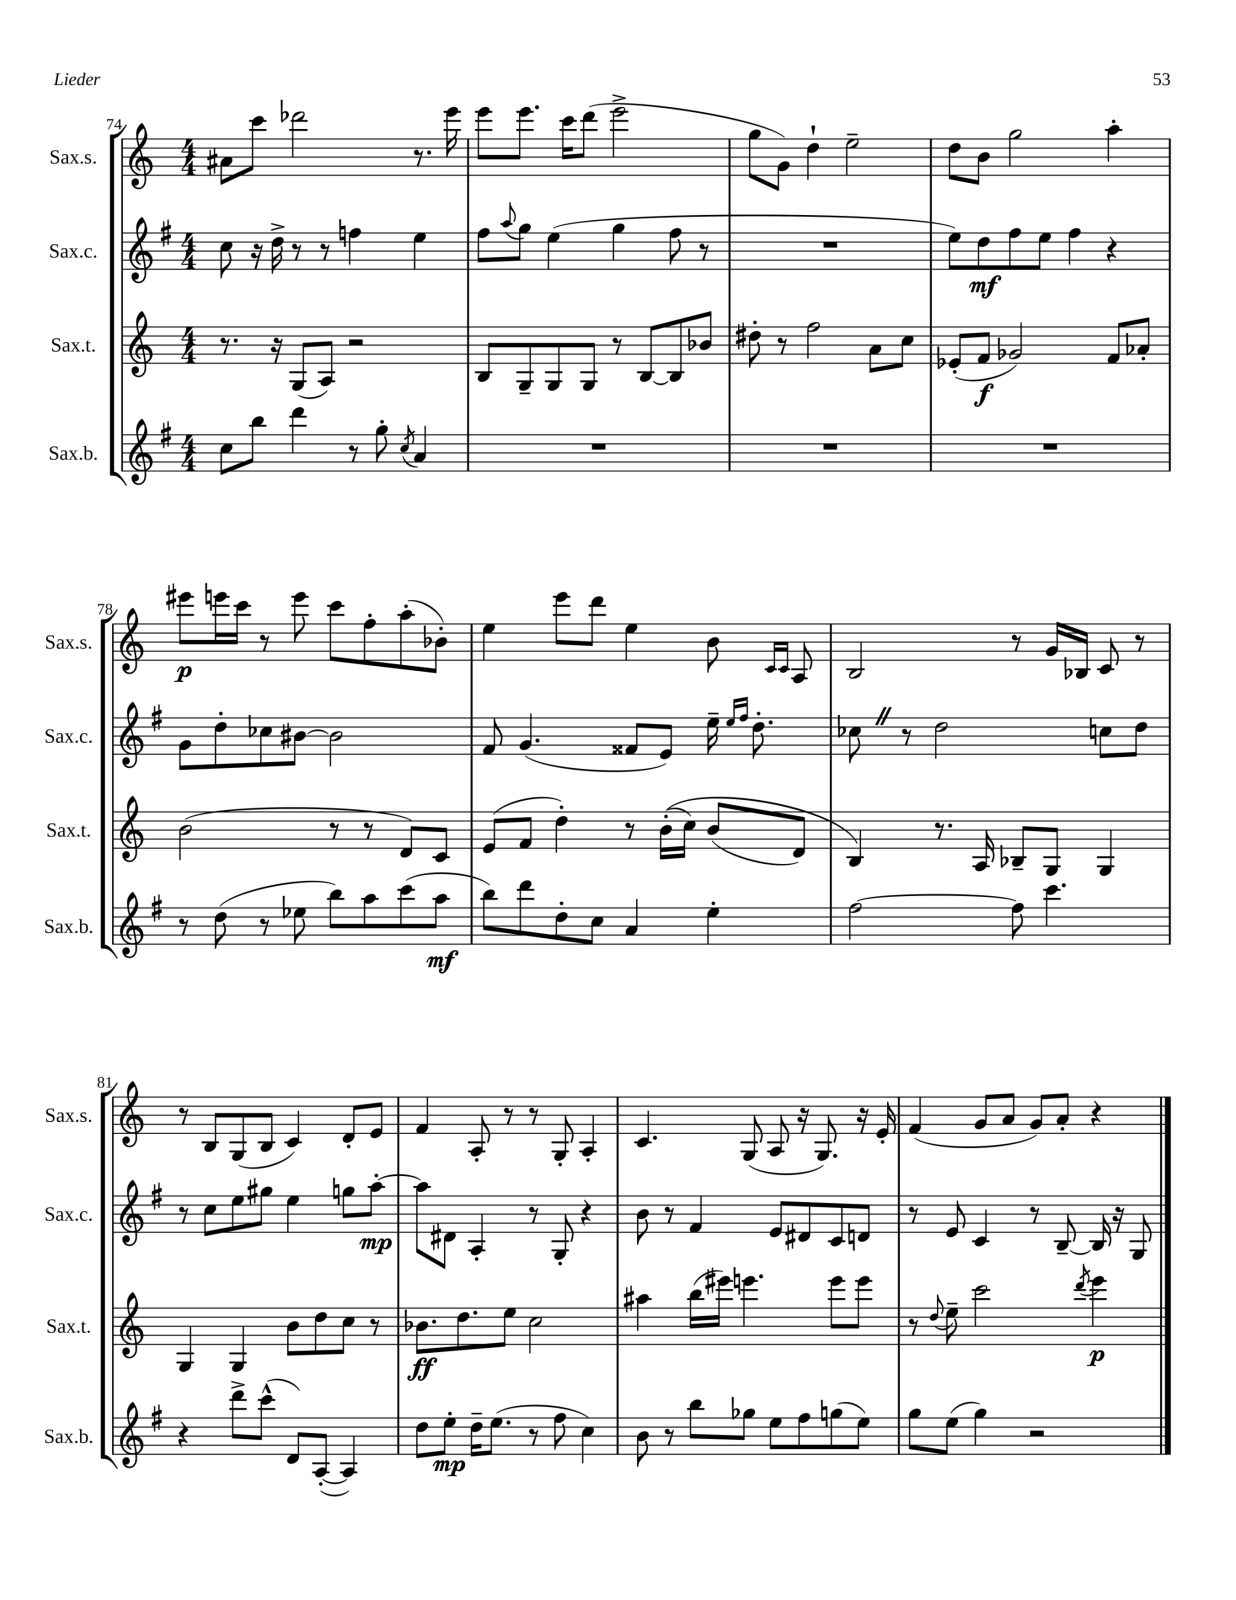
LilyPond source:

<<
\new StaffGroup <<
\new Staff = "s0" \with { instrumentName = "Sax.s." shortInstrumentName = "Sax.s." } {
    \clef treble \key c \major \numericTimeSignature \time 4/4
    ais'8 c'''8 des'''2 r8. e'''16 |
    e'''8 e'''8. c'''16 d'''8( e'''2-> |
    g''8 g'8) d''4-! e''2-- |
    d''8 b'8 g''2 a''4-. |
    eis'''8\p e'''16 c'''16 r8 e'''8 c'''8 f''8-. a''8-.( bes'8-.) |
    e''4 e'''8 d'''8 e''4 b'8 \grace { c'16 c'16 } a8 |
    b2 r8 g'16 bes16 c'8 r8 |
    r8 b8 g8( b8 c'4) d'8-. e'8 |
    f'4 a8-. r8 r8 g8-. a4-. |
    c'4. g8( a8 r16 g8.) r16 e'16-. |
    f'4( g'8 a'8 g'8) a'8-. r4 \bar "|." |
}
\new Staff = "s1" \with { instrumentName = "Sax.c." shortInstrumentName = "Sax.c." } {
    \clef treble \key g \major \numericTimeSignature \time 4/4
    c''8 r16 d''16-> r8 r8 f''4 e''4 |
    fis''8 \appoggiatura { a''8 } g''8 e''4( g''4 fis''8 r8 |
    R1 |
    e''8) d''8\mf fis''8 e''8 fis''4 r4 |
    g'8 d''8-. ces''8 bis'8~ bis'2 |
    fis'8 g'4.( fisis'8 e'8) e''16-- \grace { e''16 fis''16 } d''8.-. |
    ces''8 \once \override BreathingSign.text = \markup { \musicglyph "scripts.caesura.straight" } \breathe r8 d''2 c''8 d''8 |
    r8 c''8 e''8 gis''8 e''4 g''8 a''8~-.\mp |
    a''8 dis'8 a4-. r8 g8-. r4 |
    b'8 r8 fis'4 e'8 dis'8 c'8 d'8 |
    r8 e'8 c'4 r8 b8~-- b16 r16 g8 \bar "|." |
}
\new Staff = "s2" \with { instrumentName = "Sax.t." shortInstrumentName = "Sax.t." } {
    \clef treble \key c \major \numericTimeSignature \time 4/4
    r8. r16 g8( a8) r2 |
    b8 g8-- g8 g8 r8 b8~ b8 bes'8 |
    dis''8-. r8 f''2 a'8 c''8 |
    ees'8-.( f'8\f ges'2) f'8 aes'8-. |
    b'2( r8 r8 d'8) c'8 |
    e'8( f'8 d''4-.) r8 b'16-.(\( c''16) b'8( d'8) |
    b4\) r8. a16 bes8-- g8 g4 |
    g4 g4 b'8 d''8 c''8 r8 |
    bes'8.\ff d''8. e''8 c''2 |
    ais''4 b''16( eis'''16) e'''4. e'''8 e'''8 |
    r8 \appoggiatura { d''8 } e''8-- c'''2 \acciaccatura { d'''8 } e'''4\p \bar "|." |
}
\new Staff = "s3" \with { instrumentName = "Sax.b." shortInstrumentName = "Sax.b." } {
    \clef treble \key g \major \numericTimeSignature \time 4/4
    c''8 b''8 d'''4 r8 g''8-. \acciaccatura { c''8 } a'4 |
    R1 |
    R1 |
    R1 |
    r8 d''8( r8 ees''8 b''8) a''8 c'''8( a''8\mf |
    b''8) d'''8 d''8-. c''8 a'4 e''4-. |
    fis''2~ fis''8 c'''4. |
    r4 d'''8-> c'''8-^( d'8) a8~-.( a4) |
    d''8 e''8-.\mp d''16-- e''8.( r8 fis''8 c''4) |
    b'8 r8 b''8 ges''8 e''8 fis''8 g''8( e''8) |
    g''8 e''8( g''4) r2 \bar "|." |
}
>>
>>
\layout { \context { \Score currentBarNumber = #74 } }
